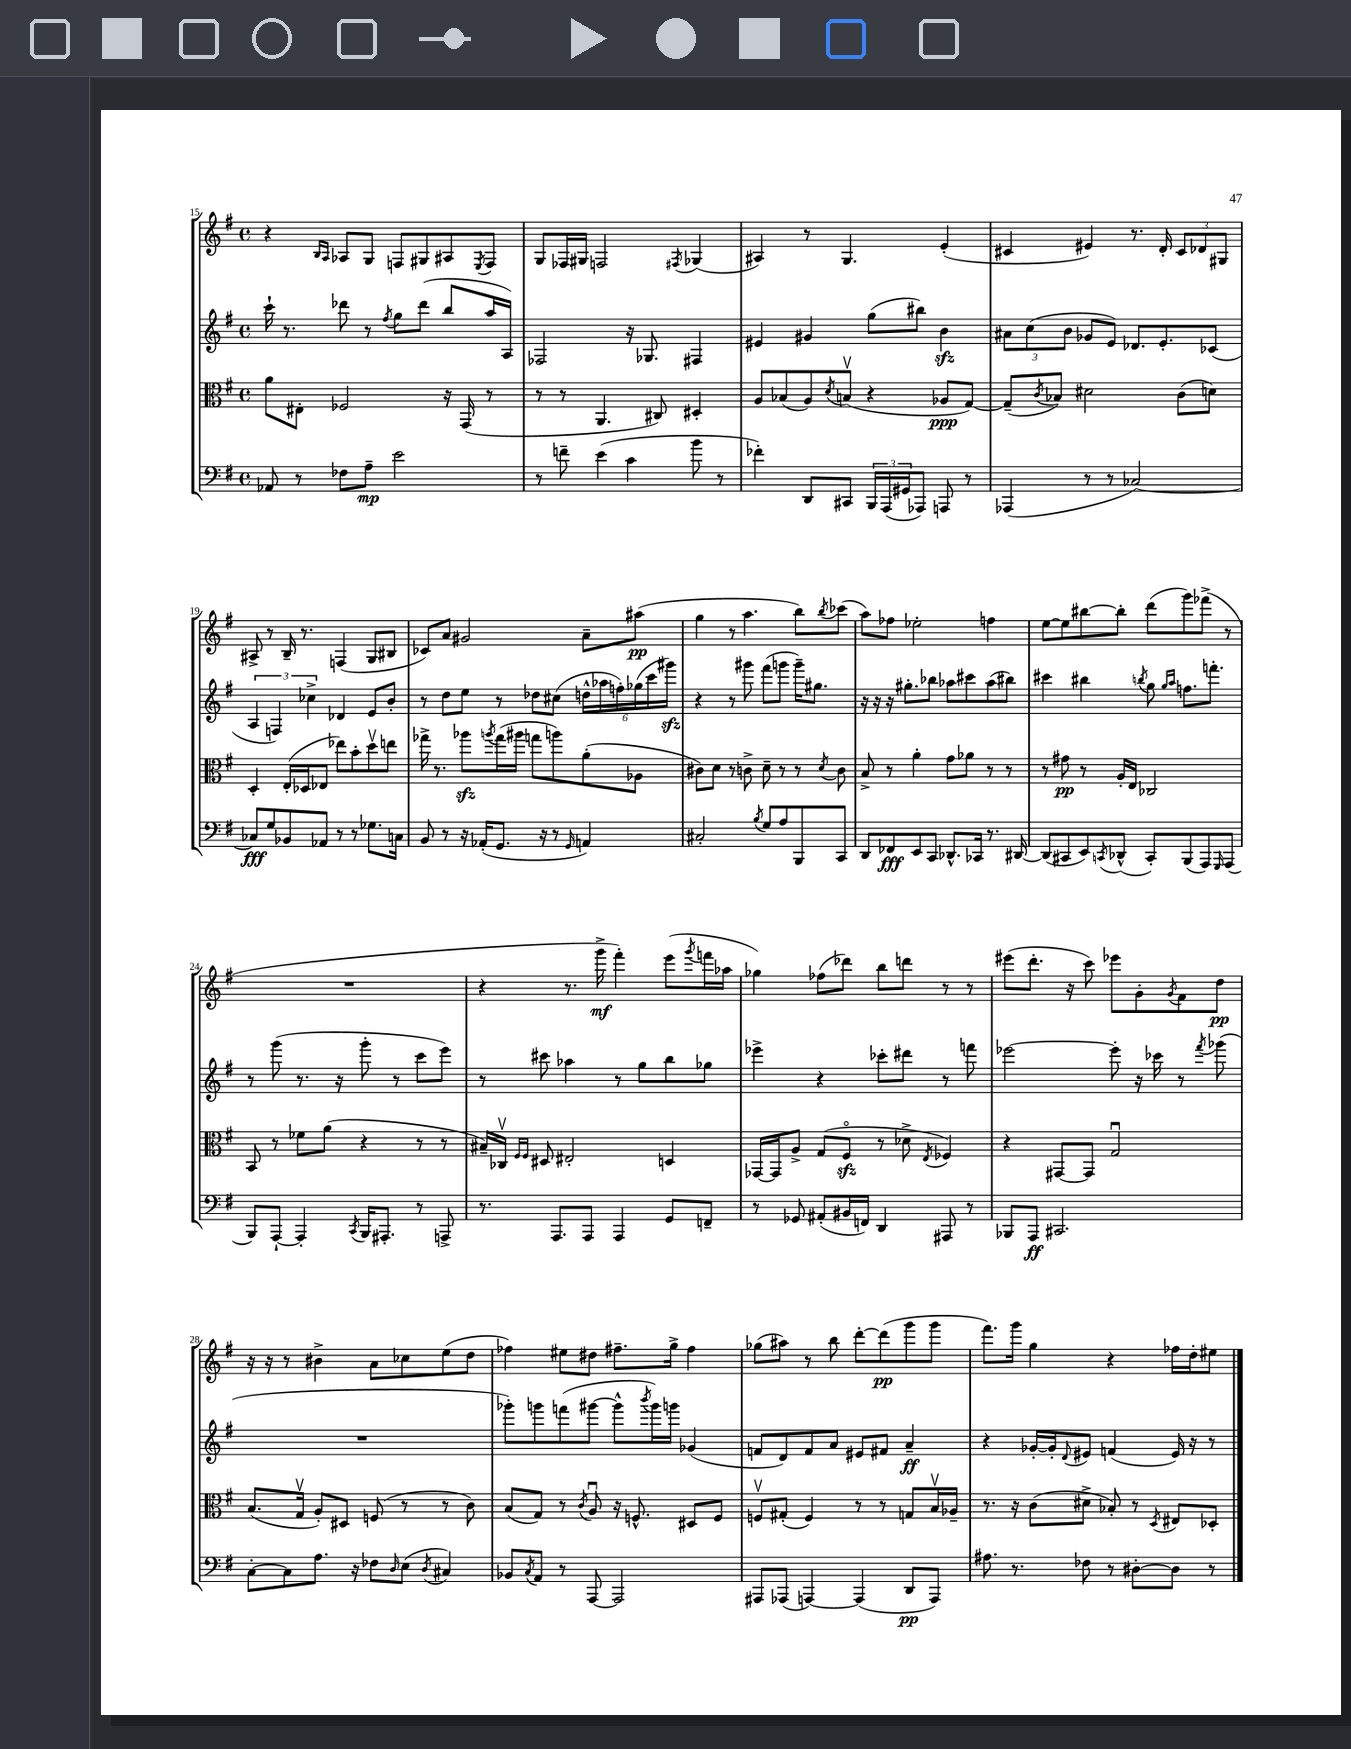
<<
\new StaffGroup <<
\new Staff = "s0" {
    \clef treble \key g \major \defaultTimeSignature \time 4/4
    r4 \grace { b16 a16 } aes8 g8 f8 gis8 ais8 \acciaccatura { e8 } f8 |
    g8 fes16 gis16 f2 \acciaccatura { fis8 } ges4( |
    ais4) r8 g4. e'4-.( |
    cis'4 eis'4) r8. d'16-. \tuplet 3/2 { cis'8 des'8 gis8 } |
    ais8-> r8 b16-- r8. f4( g8 bis8 |
    ces'8) a'8 gis'2 a'8-- ais''8\pp( |
    g''4 r8 a''4. b''8) \acciaccatura { b''8 } ces'''8( |
    a''8) fes''8 ees''2-. f''4 |
    e''8~ e''8 bis''8~ bis''8-. d'''8( g'''8) fes'''8->( r8 |
    R1 |
    r4 r8. g'''16->\mf fis'''4-.) e'''8( \acciaccatura { g'''8 } f'''16 aes''16 |
    ges''4) fes''8( des'''8) b''8 d'''8 r8 r8 |
    eis'''8( d'''8.-. r16 c'''8) ees'''8 g'8-. \acciaccatura { g'8 } fis'8 d''8\pp |
    r16 r16 r8 bis'4-> a'8 ces''8 e''8( d''8 |
    fes''4) eis''8 dis''8 fis''8.-- g''16-> fis''4 |
    ges''8( ais''8) r8 b''8 d'''8~-. d'''8\pp( g'''8 g'''8 |
    fis'''8.) g'''16 g''4 r4 fes''16 d''16-. eis''8 \bar "|." |
}
\new Staff = "s1" {
    \clef treble \key g \major \defaultTimeSignature \time 4/4
    c'''16-! r8. des'''8 r8 \acciaccatura { fis''8 } g''8 des'''8( b''8 a''16 a16) |
    fes2 r16 ges8. fis4 |
    eis'4 gis'4 g''8( bis''8) b'4\sfz |
    \tuplet 3/2 { ais'8 c''8( b'8 } ges'8 e'8) des'8. e'8.-. ces'8( |
    \tuplet 3/2 { a4 f4) ces''4-> } des'4 e'8 b'8-. |
    r8 d''8 e''8 r8 des''8 cis''8( \tuplet 6/4 { d''16-^ aes''16 f''16-.) ges''16( c'''16 gis'''16\sfz) } |
    r4 r8 gis'''8 fis'''8( g'''8 g'''16--) gis''8. |
    r16 r16 r16 gis''8.-. bes''8 aes''8 cis'''8 aes''8( bis''8) |
    cis'''4 bis''4 \acciaccatura { b''8 } g''8 \grace { g''16 a''16 } f''8. f'''8.-. |
    r8 g'''8( r8. r16 g'''8-. r8 c'''8 e'''8) |
    r8 cis'''8 aes''4 r8 g''8 b''8 ges''8 |
    ees'''4-> r4 ces'''8-. dis'''8 r8 f'''8 |
    ees'''2~ ees'''8-. r16 ces'''16 r8 \acciaccatura { fis'''8 } ges'''8( |
    R1 |
    ges'''8-.) g'''8 f'''8( gis'''8~ gis'''8-^ \acciaccatura { b'''8 } gis'''16) g'''16 ges'4( |
    f'8 d'8) f'8 a'8 eis'8 fis'8 a'4--\ff |
    r4 ges'16~-. ges'16-. \appoggiatura { d'8 } eis'8 f'4( eis'16) r16 r8 \bar "|." |
}
\new Staff = "s2" {
    \clef alto \key g \major \defaultTimeSignature \time 4/4
    a'8 eis8-. fes2 r16 g,16( r8 |
    r8 r8 a,4. cis8) dis4-. |
    a8 bes8( a8) \acciaccatura { d'8 } b8\upbow( r4 aes8\ppp g8~) |
    g8--( \acciaccatura { c'8 } bes8) dis'2 c'8( d'8) |
    d4-. e16-.( des16 ees8 ees''8) b'8-. d''8\upbow e''8 |
    ges''16-> r8. aes''8\sfz \acciaccatura { a''8 } ges''16( ais''16 g''8 a''8) a'8-.( aes8 |
    cis'8) d'8 r8 c'8-> d'8-- r8 r8 \acciaccatura { d'8 } c'8 |
    b8-> r8 a'4-. g'8 aes'8 r8 r8 |
    r8 gis'8\pp r8 a16-. e16 ces2 |
    b,8 r8 fes'8 a'8( r4 r8 r8 |
    bis16--) ces16\upbow \grace { fis16 fis16 } dis8 eis2-. d4 |
    ges,16~ ges,16 a8-> g8( fis8\flageolet\sfz r8 des'8-> \acciaccatura { e8 } fes4) |
    r4 gis,8~ gis,8 g2\downbow |
    b8.( g16\upbow a8-.) dis8 f8( r8 r8 c'8) |
    b8( g8) r8 \acciaccatura { c'8 } a8\downbow r16 f8.-^ dis8 f8 |
    f8\upbow gis8-.( f4) r8 r8 g8 b16\upbow aes16-- |
    r8. r16 c'8( dis'8-> bes8-.) r8 \acciaccatura { d8 } eis8 des8-. \bar "|." |
}
\new Staff = "s3" {
    \clef bass \key g \major \defaultTimeSignature \time 4/4
    aes,8 r8 fes8 a8--\mp e'2 |
    r8 f'8-- e'4( c'4 b'8 r8 |
    fes'4-.) d,8 cis,8 \tuplet 3/2 { b,,16 a,,16( gis,16 } aes,,8) a,,8 r8 |
    aes,,4( r8 r8 ces2~) |
    ces8\fff g8 bes,8 aes,8 r8 r8 ges8. c16 |
    b,8 r8 r16 aes,16-.( g,8. r16 r8 \grace { g,16 } a,4) |
    cis2-. \acciaccatura { b8 } g8 a8 b,,8 c,8 |
    d,8 fes,8\fff e,8 c,8 des,8.-^ ces,16 r8. dis,16~ |
    dis,8( cis,8 e,8) \acciaccatura { c,8 } des,8-^( c,8-.) b,,8( a,,8) \grace { g,,16 } a,,8( |
    b,,8) a,,8~-! a,,4-. \acciaccatura { c,8 } b,,16 ais,,8.-. r8 a,,8-> |
    r8. a,,8. a,,8 a,,4 g,8 f,8-- |
    r8 ges,8 ais,8-.( bis,16 f,16) d,4 ais,,8 r8 |
    bes,,8 a,,8\ff cis,2. |
    c8~-. c8 a8. r16 fes8 \grace { d16 } e8( \acciaccatura { d8 } cis4) |
    bes,8 \acciaccatura { c8 } a,8 r8 a,,8~ a,,2 |
    ais,,8 aes,,8( a,,4~) a,,4( d,8\pp a,,8) |
    ais8. r8. fes8 r8 dis8~-. dis8 r8 \bar "|." |
}
>>
>>
\layout { \context { \Score currentBarNumber = #15 } }
